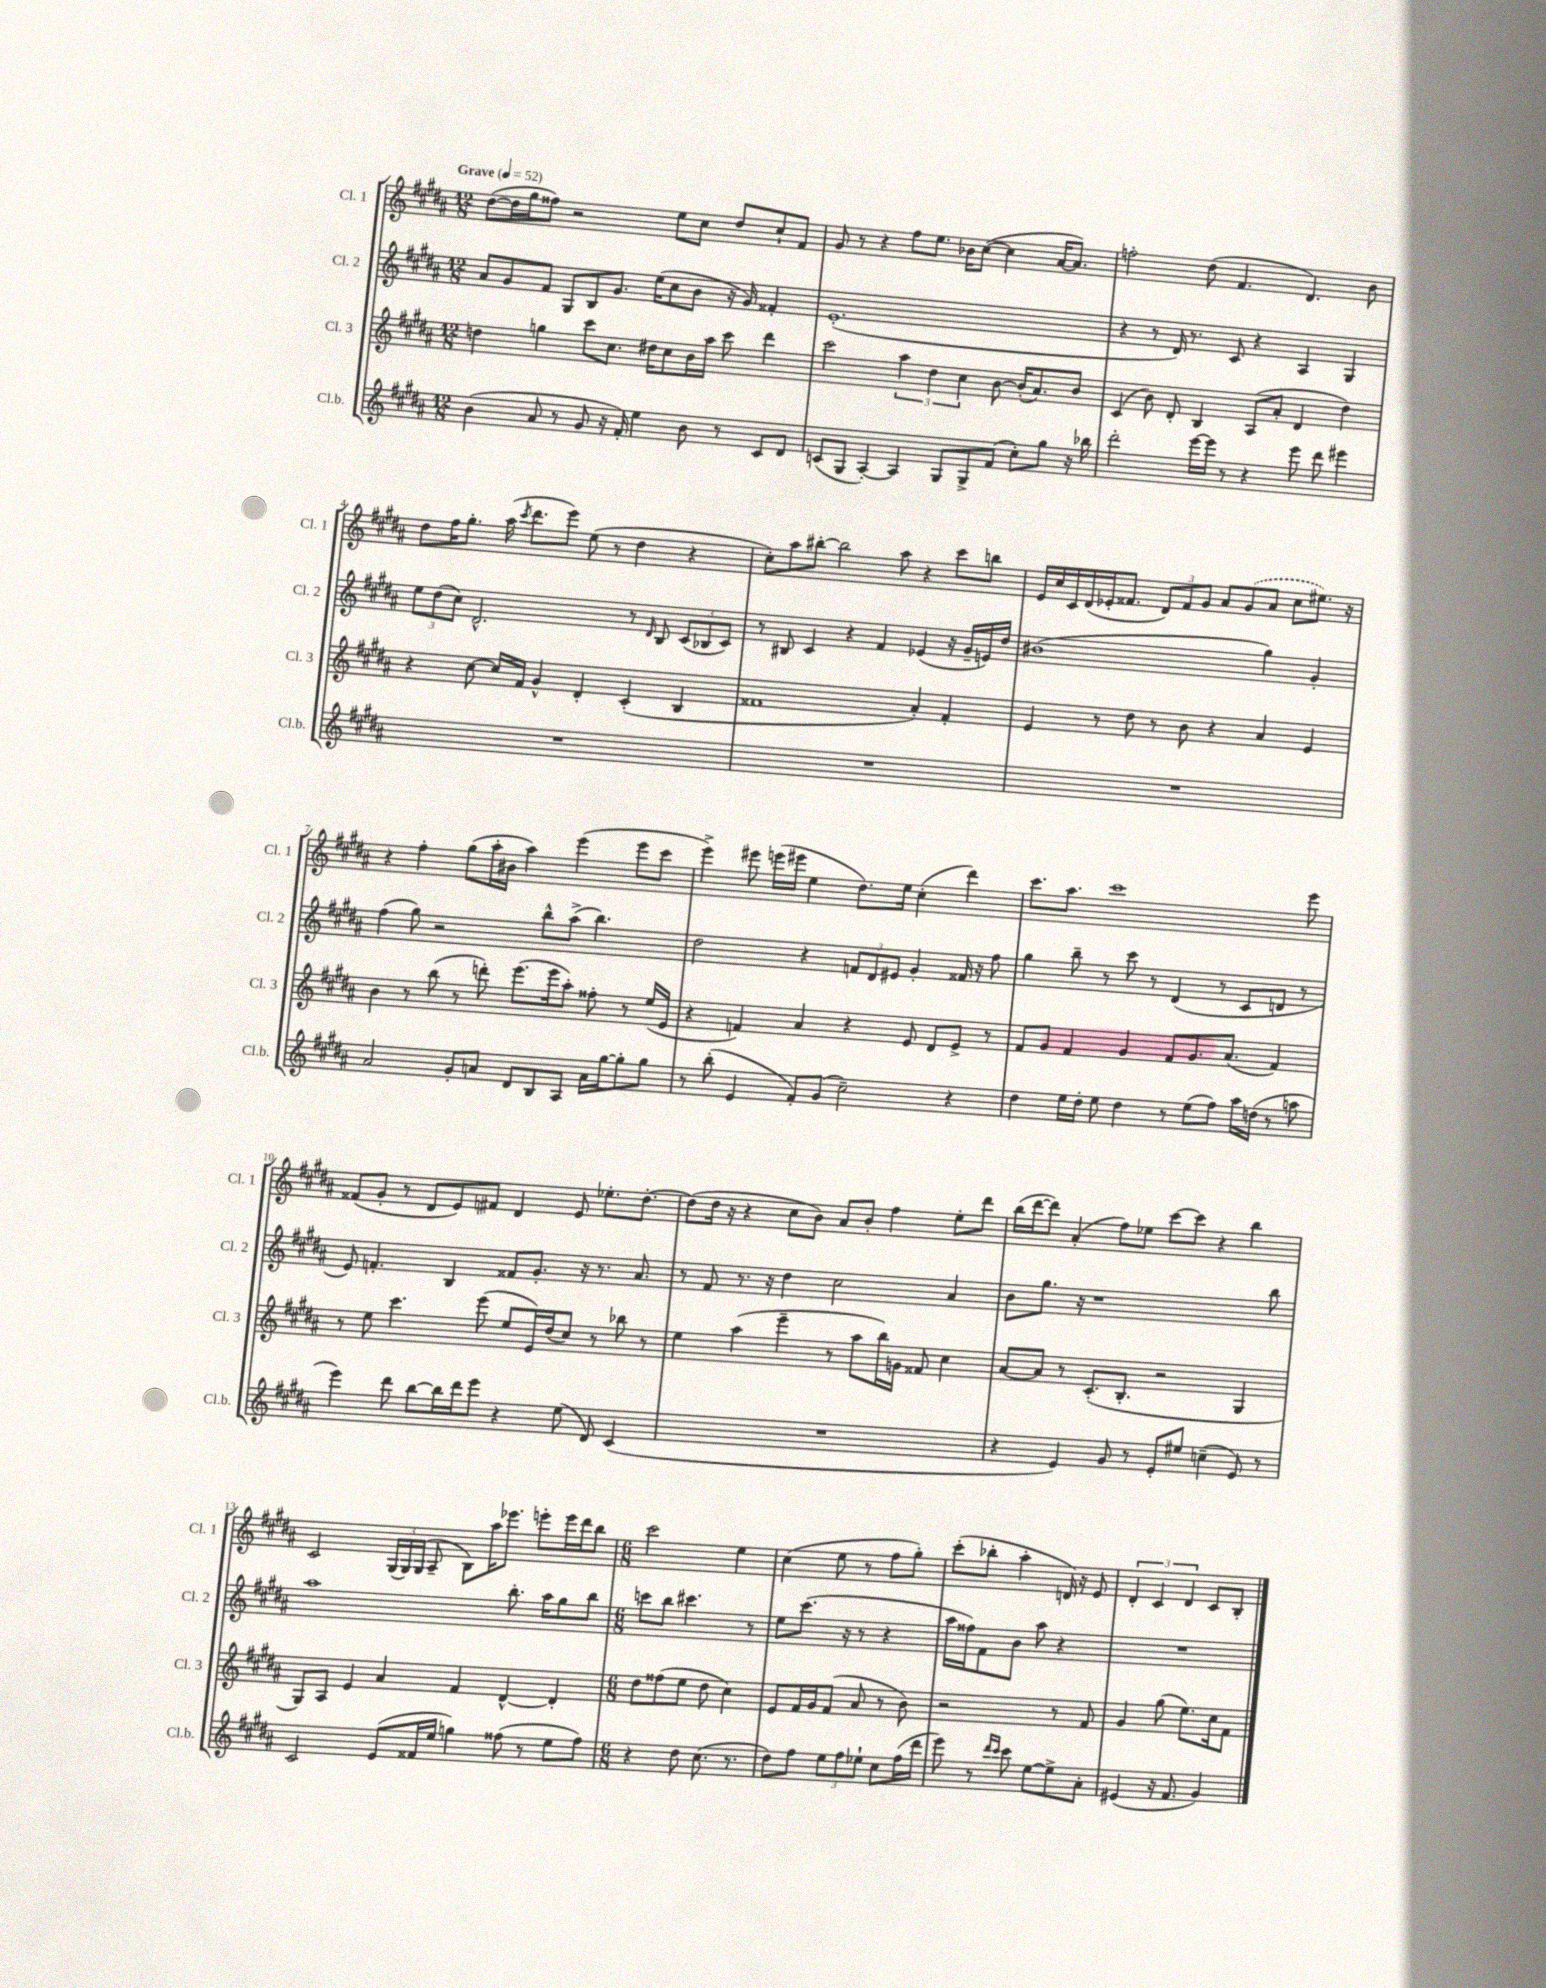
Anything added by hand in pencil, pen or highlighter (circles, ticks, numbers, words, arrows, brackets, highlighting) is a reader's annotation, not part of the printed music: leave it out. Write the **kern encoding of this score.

**kern	**kern	**kern	**kern
*staff4	*staff3	*staff2	*staff1
*clefG2	*clefG2	*clefG2	*clefG2
*k[f#c#g#d#a#]	*k[f#c#g#d#a#]	*k[f#c#g#d#a#]	*k[f#c#g#d#a#]
*M12/8	*M12/8	*M12/8	*M12/8
*MM52	*MM52	*MM52	*MM52
(4b	4dd	8a#	([8dd#
.	.	8g#	16dd#]
.	.	.	16gg#
8a#	4gg	8f#	8ff##)
8r	.	8G#	2r
8g#	8ccc#	8B	.
16r	8.cc#	8.g#	.
16f#')	.	.	.
4ee	.	.	.
.	16dd#	(16ee	.
.	8cc#	8cc#	8ee
8b	16b	8b	8cc#
.	16aa#	.	.
8r	8ccc#	16r	8dd#
.	.	16g#)	.
8c#	4ddd#	4f##'	8cc#`
8d#	.	.	8f#
=	=	=	=
(8c	2ccc#	(1.e'	8g#
8G#	.	.	8r
[4A#')	.	.	4r
4A#]	6aa#	.	8ff#
.	.	.	8.ee
.	6dd#	.	.
8G#	.	.	.
.	.	.	16b-
.	6cc#	.	.
8G#^	.	.	([8cc#
(8f#	[8b	.	4cc#]
8cc#')	(16b']	.	.
.	8.a#)	.	.
8gg#	.	.	[16a#
.	.	.	8.a#])
16r	8b	.	.
16bb-	.	.	.
=	=	=	=
2ddd#'	(4c#	4r	2ff'
.	8b)	8r	.
.	8d#'	16d#)	.
.	.	8.r	.
[16eee	4B	.	(8dd#
16eee]	.	.	.
8r	.	8c#	4.f#
4r	(8A#	4r	.
.	8a#'	.	.
8eee	4d#	4A#	4.d#)
8ddd#	.	.	.
4eee#	4dd#)	4G#	.
.	.	.	8b
=	=	=	=
1.r	4r	12ee	8dd#
.	.	(12dd#	.
.	.	.	16ff#
.	.	12cc#)	.
.	.	.	8.gg#'
.	[8cc#	2.d#^^	.
.	16cc#]	.	(16aa#
.	.	.	8qccc#
.	16f#	.	8.ddd#
.	4g#^^	.	.
.	.	.	8eee)
.	4d#'	.	(8ee
.	.	.	8r
.	(4c#'	8r	4dd#
.	.	16qqd#	.
.	.	8B	.
.	4B	(12c#	4r
.	.	12B-	.
.	.	12c#)	.
=	=	=	=
1.r	1f##	8r	8cc#')
.	.	8B#	8aa#
.	.	4c#	[8bb#'
.	.	.	2bb#]
.	.	4r	.
.	.	4f#	.
.	.	.	8aa#
.	4a#')	(4e-	4r
.	4f##'	16r	8ccc#
.	.	16g#~	.
.	.	16e)	8bb
.	.	16dd#	.
=	=	=	=
1.r	4e	(1b#	16e
.	.	.	16cc#
.	.	.	16c#
.	.	.	(16d#
.	8r	.	16e-'
.	.	.	8.f##
.	8dd#	.	.
.	8r	.	12d#)
.	.	.	12f##
.	8b	.	.
.	.	.	12g#
.	4r	.	8a#
.	.	.	(8g#
.	4a#	4gg#)	8a#
.	.	.	8cc#
.	4e	4g#'	8.ee#)
.	.	.	16r
=	=	=	=
2a#	4b	(4ff#	4r
.	8r	8gg#)	4ff#'
.	(8bb	2r	.
8g#'	8r	.	(8gg#
8a	8ddd')	.	16aa#'
.	.	.	16b#
8d#	(8.eee	.	4aa#)
8B	.	8bb^^	.
.	16eee	.	.
8A#	8aa#')	(8aa#^	(4eee
16a	8ff##'	4.bb)	.
[16gg#	.	.	.
8gg#']	8r	.	8eee
8gg#	(16ee	.	8ccc#
.	16e	.	.
=	=	=	=
8r	4r	2dd#	4eee^)
(8bb'	.	.	.
4e	4f)	.	8eee#
.	.	.	(16eee
.	.	.	16eee#
8f#')	4a#	4r	4ee
(8g#	.	.	.
2cc#~)	4r	12f	8.dd#)
.	.	12d#	.
.	.	12e#	.
.	.	.	16ee
.	8e	4g#'	(4cc#'
.	8d#	.	.
4r	8e^	16f##	4ddd#)
.	.	16r	.
.	8r	8ff#	.
=	=	=	=
4dd#	8f#	4gg#	8.ccc#
.	8g#	.	.
.	.	.	8.aa#
16ee	4f#	8bb~	.
16dd#'	.	.	.
8ee	.	8r	1ccc#
4dd#	4g#	8ccc#	.
.	.	8r	.
8r	8f#	(4d#	.
(8ee	8.g#	.	.
8ff#)	.	8r	.
.	(8.a#	.	.
16aa#	.	8c#	.
(16dd	.	.	.
8r	4f#)	8d	.
8aa	.	8r	8eee
=	=	=	=
4eee)	8r	8e)	(8f##
.	8ee	4.f'	8g#'
8ddd#	4.ccc#	.	8r
[8bb	.	.	8d#
16bb]	.	4B	8e)
16ddd#	.	.	.
8eee	(8eee	.	8f#
4r	8ee	8f##	4d#
.	16e)	8.g#'	.
.	(16dd#	.	.
(8ee	8cc#)	.	8e
.	.	16r	.
8d#)	8r	8.r	8.ee-'
(4c#	8bb-	.	.
.	.	8.a#	[8.dd#'
.	8r	.	.
=	=	=	=
1.r	4ee	8r	(8dd#]
.	.	8f#	16dd#
.	.	.	16r
.	(4aa#	8.r	4r
.	.	16r	.
.	4eee~	4dd#	8cc#
.	.	.	8b)
.	8r	2cc#	8a#
.	8aa#	.	8b'
.	16bb)	.	4ff#
.	16g	.	.
.	8f##	.	.
.	4cc#	4a#	8ee'
.	.	.	8ddd#
=	=	=	=
4r	[8a#	8b	(16bb
.	.	.	[16ddd#
.	8a#]	8.gg#	8ddd#])
4e)	8r	.	(4a#'
.	.	16r	.
.	(8.c#'	1r	.
8g#	.	.	8ff#)
.	8.B'	.	.
8r	.	.	8ee-
8e'	2r	.	[8ccc#
8ee#	.	.	8ccc#]
(4cc~	.	.	4r
8e)	4G#	.	4bb
8r	.	8bb	.
=	=	=	=
2c#	8G#)	1aa#	2c#
.	8A#	.	.
.	4e	.	.
(8e	4a#	.	(24G#
.	.	.	24G#)
.	.	.	(24G#
16f##	.	.	8A#~
16ee	.	.	.
4gg)	4f#	.	8B)
.	.	.	16aa#
.	.	.	8.eee-
(8ff##	[4d#^^	8.bb'	.
8r	.	.	8eee'
.	.	16aa#	.
8ee	4d#']	8gg#	16eee
.	.	.	16ddd#
8ff##)	.	8bb	8bb
=	=	=	=
*M6/8	*M6/8	*M6/8	*M6/8
4r	8dd#	8ccc	2ccc#
.	(8ff##	8bb	.
8dd#	8ee	4.ccc#	.
(8.cc#	8dd#	.	.
.	4cc#)	.	4ee
8.r	.	.	.
.	.	8r	.
=	=	=	=
8dd#)	8e	8ee	(4cc#
8ff#	16f#	(8.ccc#	.
.	16g#	.	.
12ee	(8f#	.	8ee
.	.	16r	.
12ff#	.	.	.
.	8a#	8r	8r
12ee-`	.	.	.
8cc#	8r	4r	8ff#
(16ff#	8b)	.	8gg#')
16ddd#	.	.	.
=	=	=	=
8eee)	2r	16aa#	(8ccc#'
.	.	16ff##)	.
8r	.	8f#	8bb-'
16qqddd#	.	.	.
16qqccc#	.	.	.
8ccc#	.	8b	4aa#'
[8ee	.	8aa#	.
8ee^]	8r	4r	16d)
.	.	.	16r
8a#'	8f#	.	8e
=	=	=	=
(4e#	4g#	2.r	6d#'
.	.	.	6c#
16r	(8gg#	.	.
8.f#	.	.	.
.	.	.	6d#
.	8.ee)	.	.
4g#)	.	.	8c#
.	16cc#	.	.
.	8f#	.	8B'
==	==	==	==
*-	*-	*-	*-
